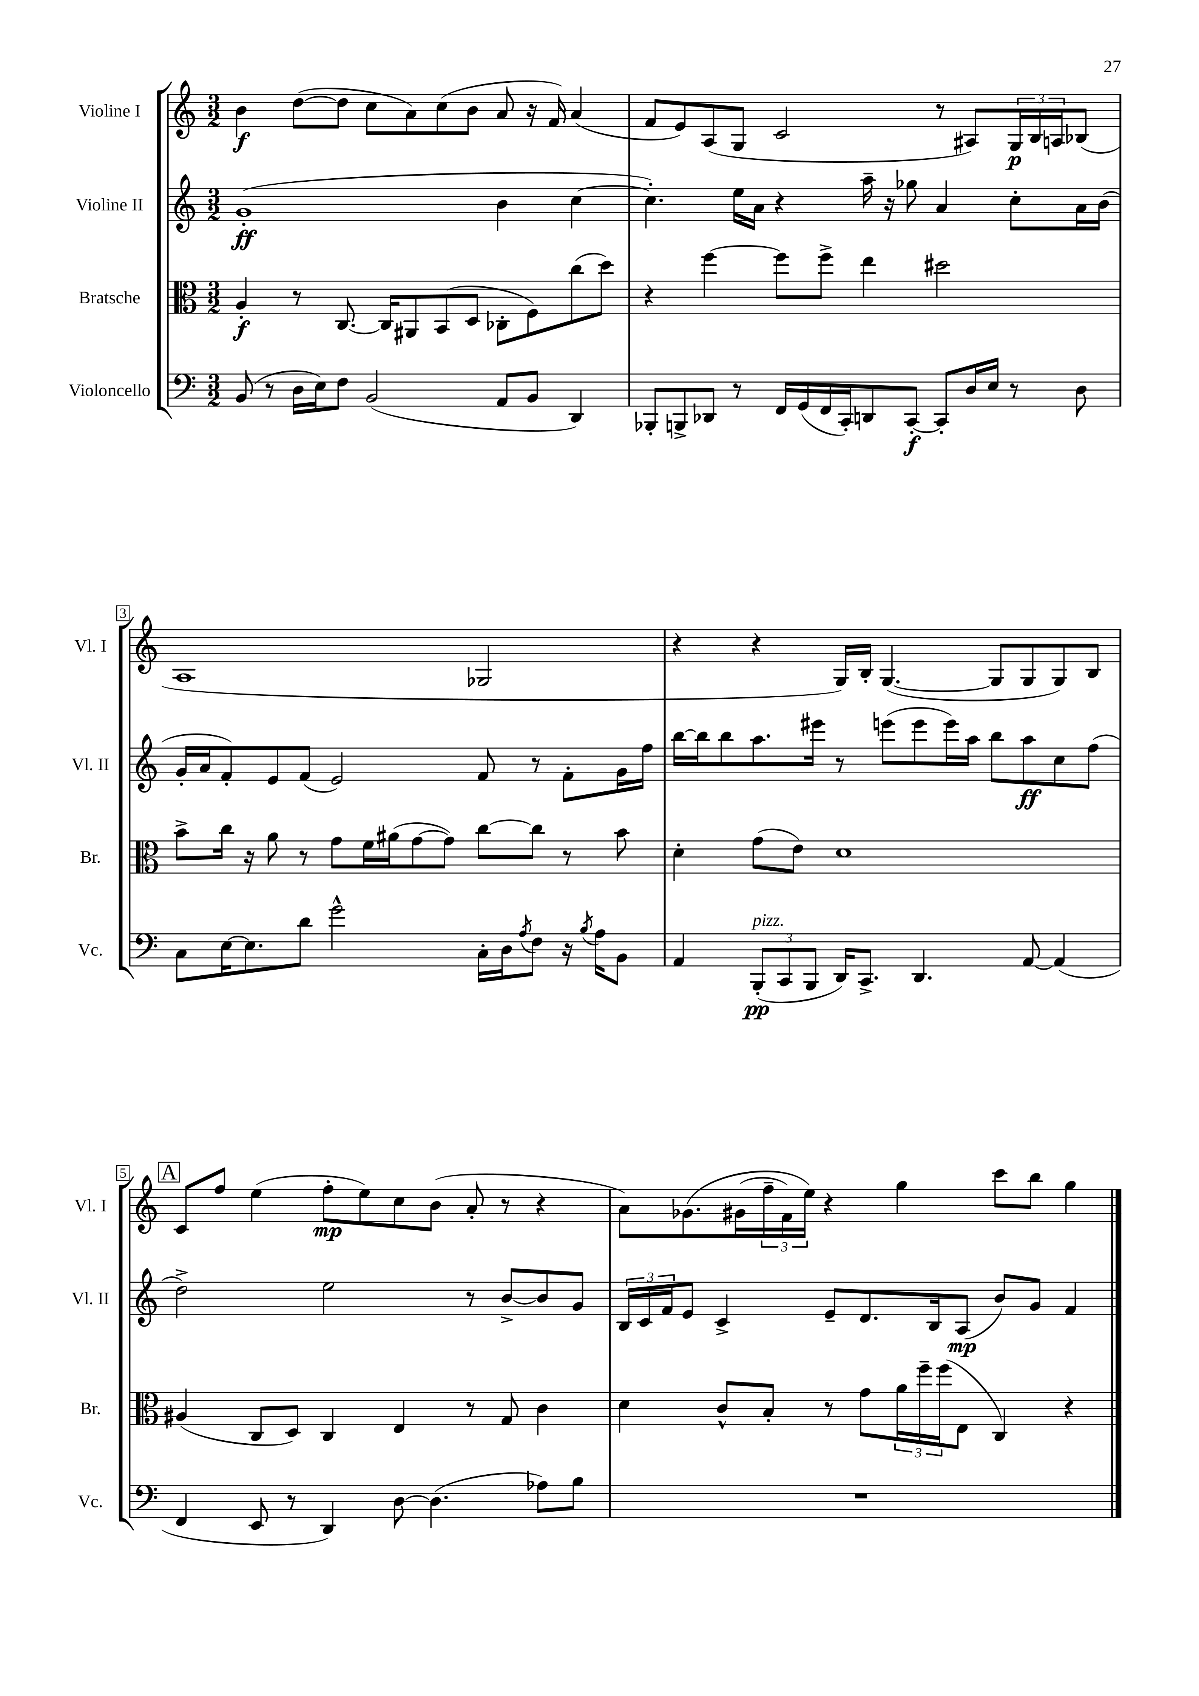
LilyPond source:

<<
\new StaffGroup <<
\new Staff = "s0" \with { instrumentName = "Violine I" shortInstrumentName = "Vl. I" } {
    \clef treble \key c \major \numericTimeSignature \time 3/2
    b'4\f d''8~( d''8 c''8 a'8) c''8( b'8 a'8 r16 f'16) a'4( |
    f'8 e'8) a8( g8 c'2 r8 ais8) \tuplet 3/2 { g16\p b16 a16 } bes8( |
    a1 ges2 |
    r4 r4 g16) b16-. g4.~( g8 g8 g8) b8 |
    \mark \markup { \box "A" } c'8 f''8 e''4( f''8-.\mp e''8) c''8 b'8( a'8-. r8 r4 |
    a'8) ges'8.\( gis'16( \tuplet 3/2 { f''16-- f'16) e''16\) } r4 g''4 c'''8 b''8 g''4 \bar "|." |
}
\new Staff = "s1" \with { instrumentName = "Violine II" shortInstrumentName = "Vl. II" } {
    \clef treble \key c \major \numericTimeSignature \time 3/2
    g'1-.\ff( b'4 c''4~ |
    c''4.-.) e''16 a'16 r4 a''16-- r16 ges''8 a'4 c''8-. a'16 b'16( |
    g'16-. a'16 f'8-.) e'8 f'8( e'2) f'8 r8 f'8-. g'16 f''16 |
    b''16~ b''16 b''8 a''8. eis'''16 r8 e'''8( e'''8 e'''16) a''16 b''8 a''8\ff c''8 f''8( |
    \mark \markup { \box "A" } d''2->) e''2 r8 b'8~-> b'8 g'8 |
    \tuplet 3/2 { b16 c'16 f'16 } e'8 c'4-> e'8-- d'8. b16 a8\mp( b'8) g'8 f'4 \bar "|." |
}
\new Staff = "s2" \with { instrumentName = "Bratsche" shortInstrumentName = "Br." } {
    \clef alto \key c \major \numericTimeSignature \time 3/2
    a4-.\f r8 c8.~ c16 ais,8 b,8( d8 ces8-. f8) c''8( d''8) |
    r4 f''4~ f''8 f''8-> e''4 dis''2 |
    b'8-> c''16 r16 a'8 r8 g'8 f'16 ais'16( g'8~ g'8) c''8~ c''8 r8 b'8 |
    d'4-. g'8( e'8) d'1 |
    \mark \markup { \box "A" } ais4( c8 d8) c4 e4 r8 g8 c'4 |
    d'4 c'8-^ b8-. r8 g'8 \tuplet 3/2 { a'16 f''16-- f''16( } e8 c4) r4 \bar "|." |
}
\new Staff = "s3" \with { instrumentName = "Violoncello" shortInstrumentName = "Vc." } {
    \clef bass \key c \major \numericTimeSignature \time 3/2
    b,8( r8 d16 e16) f8 b,2( a,8 b,8 d,4) |
    bes,,8-. b,,8-> des,8 r8 f,16 g,16( f,16 c,16-.) d,8 c,8~-.\f c,8-. d16 e16 r8 d8 |
    c8 e16~ e8. d'8 g'2-^ c16-. d16 \acciaccatura { a8 } f8 r16 \acciaccatura { b8 } a16 b,8 |
    a,4 \tuplet 3/2 { b,,8-.\pp^\markup { \italic "pizz." }( c,8 b,,8 } d,16) c,8.-> d,4. a,8~ a,4( |
    \mark \markup { \box "A" } f,4 e,8 r8 d,4) d8~ d4.( aes8) b8 |
    R1. \bar "|." |
}
>>
>>
\layout { \context { \Score \override BarNumber.stencil = #(make-stencil-boxer 0.1 0.3 ly:text-interface::print) } }
